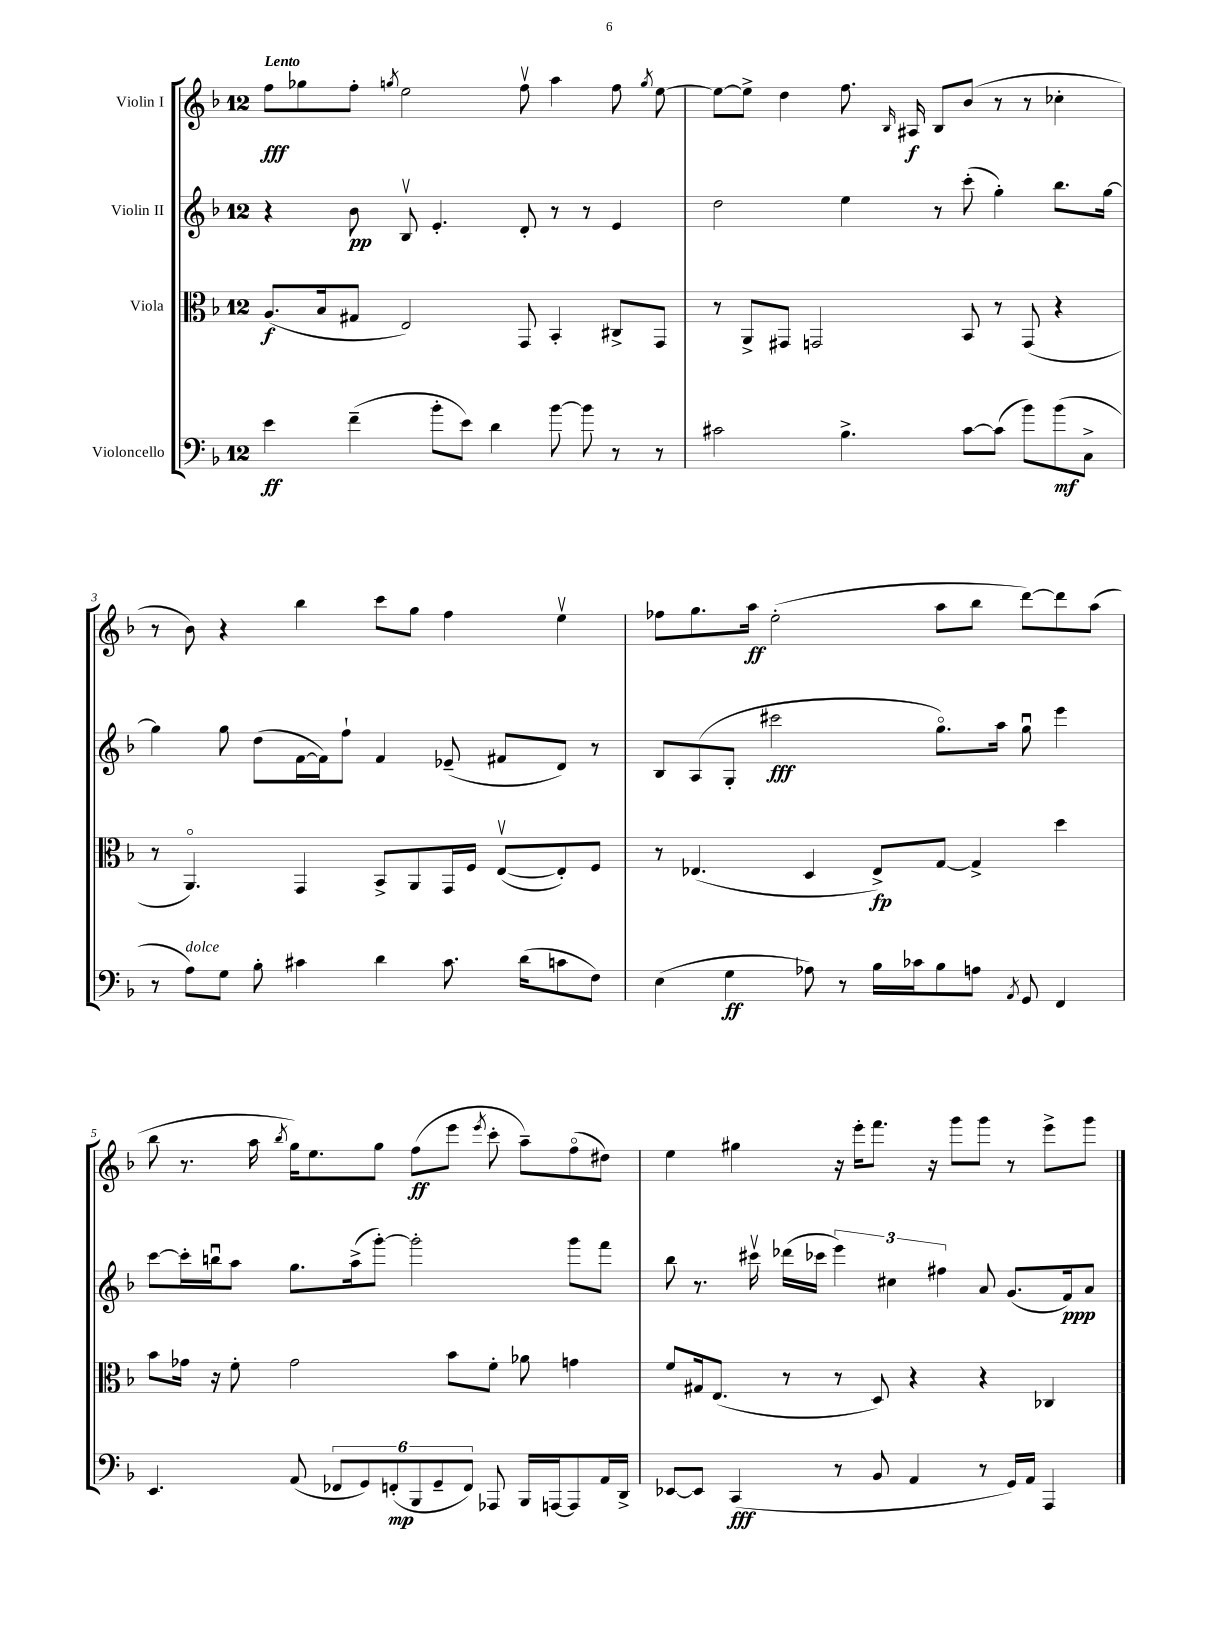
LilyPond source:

<<
\new StaffGroup <<
\new Staff = "s0" \with { instrumentName = "Violin I" } {
    \clef treble \key f \major \once \override Staff.TimeSignature.style = #'single-digit \time 12/8 \tempo "Lento"
    \autoBeamOff f''8[\fff ges''8 f''8]-. \acciaccatura { g''8 } e''2 f''8\upbow a''4 f''8 \acciaccatura { g''8 } e''8~ |
    e''8[~ e''8]-> d''4 f''8. \grace { bes16 } ais16\f bes8[ bes'8]( r8 r8 ces''4-. |
    r8 bes'8) r4 bes''4 c'''8[ g''8] f''4 e''4\upbow |
    fes''8[ g''8. a''16]\ff e''2-.( a''8[ bes''8] d'''8[~) d'''8 a''8]( |
    bes''8 r8. a''16 \acciaccatura { bes''8 } g''16[) e''8. g''8] f''8[\ff( e'''8] \acciaccatura { e'''8 } c'''8-. a''8[--) f''8\flageolet( dis''8]) |
    e''4 gis''4 r16 e'''16[-. f'''8.] r16 g'''8[ g'''8] r8 e'''8[-> g'''8] \bar "|." |
}
\new Staff = "s1" \with { instrumentName = "Violin II" } {
    \clef treble \key f \major \once \override Staff.TimeSignature.style = #'single-digit \time 12/8
    \autoBeamOff r4 bes'8\pp bes8\upbow e'4.-. d'8-. r8 r8 e'4 |
    d''2 e''4 r8 c'''8-.( g''4-.) bes''8.[ g''16]~ |
    g''4 g''8 d''8[( f'16~ f'16) f''8]-! f'4 ees'8--( fis'8[ d'8]) r8 |
    bes8[ a8( g8]-. cis'''2\fff g''8.[\flageolet) a''16] g''8\downbow e'''4 |
    c'''8[~ c'''16-. b''16\downbow a''8] g''8.[ a''16->( g'''8]~-.) g'''2-. g'''8[ f'''8] |
    bes''8 r8. cis'''16\upbow des'''16[( ces'''16] \tuplet 3/2 { e'''4) cis''4 fis''4 } a'8 g'8.[( f'16\ppp) a'8] \bar "|." |
}
\new Staff = "s2" \with { instrumentName = "Viola" } {
    \clef alto \key f \major \once \override Staff.TimeSignature.style = #'single-digit \time 12/8
    \autoBeamOff a8.[\f( bes16 gis8] e2) g,8 bes,4-. cis8[-> g,8] |
    r8 a,8[-> gis,8] g,2 bes,8 r8 g,8( r4 |
    r8 a,4.\flageolet) g,4 bes,8[-> a,8 g,16 f16] e8[~\upbow( e8-.) f8] |
    r8 ees4.( d4 ees8[->\fp) g8]~ g4-> d''4 |
    bes'8[ ges'16] r16 f'8-. ges'2 bes'8[ f'8]-. aes'8 g'4 |
    f'8[ gis16 e8.]( r8 r8 d8) r4 r4 ces4 \bar "|." |
}
\new Staff = "s3" \with { instrumentName = "Violoncello" } {
    \clef bass \key f \major \once \override Staff.TimeSignature.style = #'single-digit \time 12/8
    \autoBeamOff e'4\ff f'4--( bes'8[-. e'8]) d'4 bes'8~ bes'8 r8 r8 |
    cis'2 bes4.-> cis'8[~ cis'8]( bes'8[) bes'8\mf( c8]-> |
    r8 a8[^\markup { \italic "dolce" }) g8] bes8-. cis'4 d'4 cis'8. d'16[( c'8 f8]) |
    e4( g4\ff aes8) r8 bes16[ ces'16 bes8 a8] \acciaccatura { a,8 } g,8 f,4 |
    e,4. a,8( \tuplet 6/4 { fes,8[ g,8) f,8-.\mp( bes,,8 g,8-- f,8]) } aes,,8 bes,,16[ a,,16~ a,,8 a,16 d,16]-> |
    ees,8[~ ees,8] c,4\fff( r8 bes,8 a,4 r8 g,16[) a,16] a,,4 \bar "|." |
}
>>
>>
